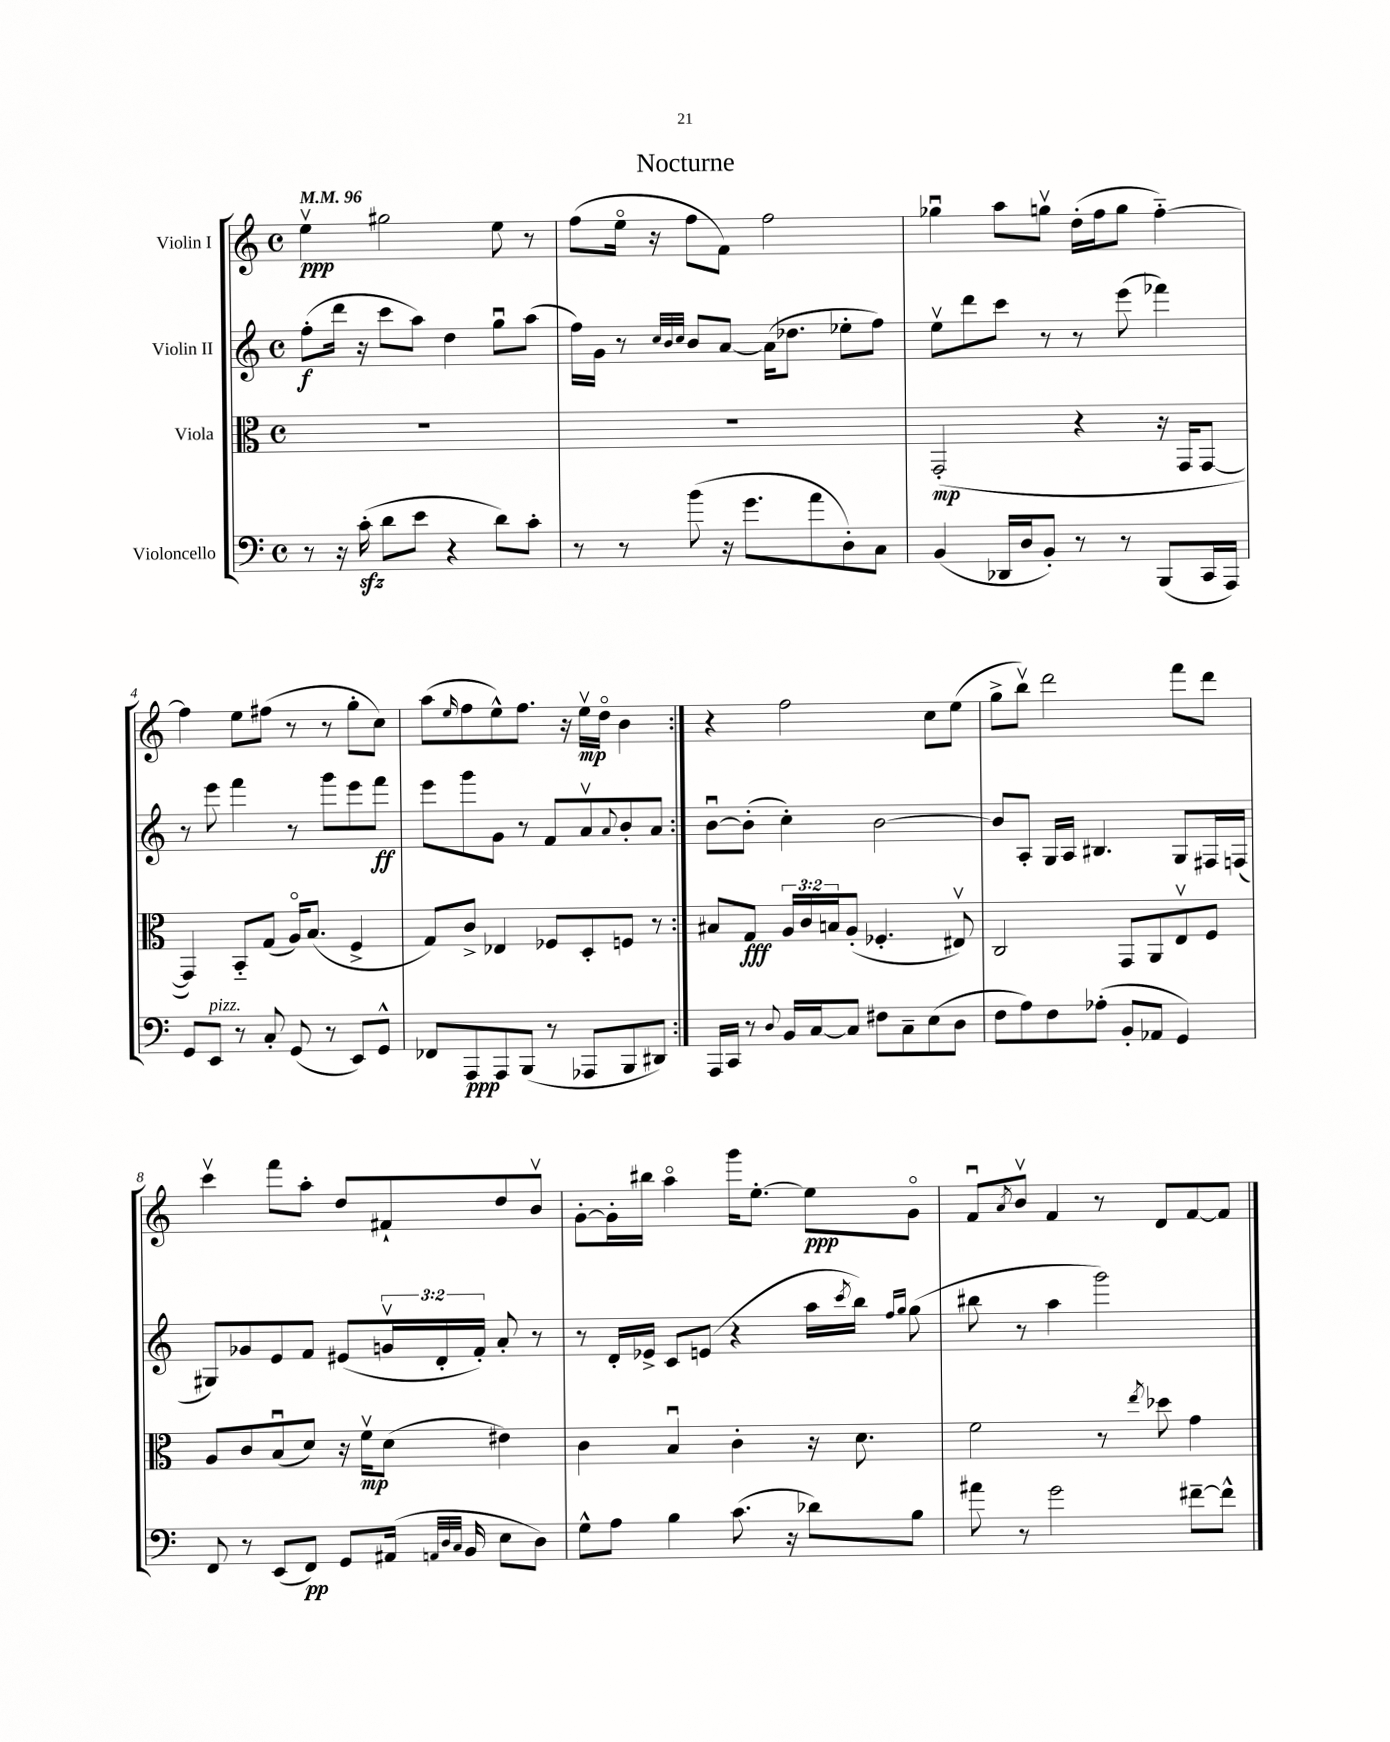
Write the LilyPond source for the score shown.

\header { title = "Nocturne" }
<<
\new StaffGroup <<
\new Staff = "s0" \with { instrumentName = "Violin I" } {
    \clef treble \key c \major \defaultTimeSignature \time 4/4 \tempo 4 = 96
    \repeat volta 2 { e''4\upbow\ppp gis''2 e''8 r8 |
    f''8( e''16\flageolet r16 f''8 f'8) f''2 |
    ges''4\downbow a''8 g''8\upbow d''16-.( f''16 g''8 f''4~-_) |
    f''4 e''8 fis''8( r8 r8 g''8-. c''8) |
    a''8( \grace { e''16 } f''8 e''8-^) f''8. r16 e''16\upbow\mp d''16\flageolet b'4 | }
    r4 f''2 c''8 e''8( |
    g''8-> b''8\upbow) d'''2 f'''8 d'''8 |
    c'''4\upbow f'''8 a''8-. d''8 fis'8-! d''8 b'8\upbow |
    g'8~-. g'16-. bis''16 a''4\flageolet g'''16 e''8.~-. e''8\ppp g'8\flageolet |
    f'8\downbow \acciaccatura { a'8 } b'8\upbow f'4 r8 d'8 f'8~ f'8 \bar "|." |
}
\new Staff = "s1" \with { instrumentName = "Violin II" } {
    \clef treble \key c \major \defaultTimeSignature \time 4/4 \override Staff.TupletNumber.text = #tuplet-number::calc-fraction-text
    \repeat volta 2 { f''8-.\f( d'''16 r16 c'''8 a''8) d''4 g''8\downbow a''8( |
    f''16) g'16 r8 \grace { c''32 b'32 c''32 } b'8 a'8~ a'16( des''8. ees''8-. f''8) |
    e''8\upbow d'''8 c'''8 r8 r8 e'''8( fes'''4) |
    r8 e'''8 f'''4 r8 g'''8 e'''8 f'''8\ff |
    e'''8 g'''8 g'8 r8 f'8 a'8\upbow \appoggiatura { a'8 } b'8-. a'8 | }
    b'8~\downbow b'8-.( c''4-.) b'2~ |
    b'8 a8-. g16 a16 bis4. g8 fis16 f16( |
    gis8) ges'8 e'8 f'8 eis'8( \tuplet 3/2 { g'16\upbow d'16-. f'16-.) } a'8-. r8 |
    r8 d'16-. ees'16-> c'8 e'8( r4 a''16 \acciaccatura { c'''8 } b''16) \grace { f''16 g''16 } g''8( |
    bis''8 r8 a''4 g'''2) \bar "|." |
}
\new Staff = "s2" \with { instrumentName = "Viola" } {
    \clef alto \key c \major \defaultTimeSignature \time 4/4 \override Staff.TupletNumber.text = #tuplet-number::calc-fraction-text
    \repeat volta 2 { R1 |
    R1 |
    g,2-.\mp( r4 r16 g,16 g,8~ |
    g,4) b,8-_ g8( a16\flageolet) b8.( f4-> |
    g8) c'8-> ees4 fes8 d8-. f8 r8 | }
    bis8 g8\fff \tuplet 3/2 { a16 c'16 b16 } a8-.( fes4.-. eis8\upbow) |
    c2 g,8 a,8 e8\upbow f8 |
    a8 c'8 b8\downbow( d'8) r16 f'16\upbow\mp d'8( eis'4) |
    c'4 b4\downbow c'4-. r16 d'8. |
    f'2 r8 \acciaccatura { e''8 } des''8 g'4 \bar "|." |
}
\new Staff = "s3" \with { instrumentName = "Violoncello" } {
    \clef bass \key c \major \defaultTimeSignature \time 4/4
    \repeat volta 2 { r8 r16 c'16-.\sfz( d'8 e'8 r4 d'8) c'8-. |
    r8 r8 b'8( r16 g'8. a'8 d8-.) c8 |
    b,4( des,16 d16 b,8-.) r8 r8 b,,8( c,16 a,,16) |
    g,8 e,8^\markup { \italic "pizz." } r8 c8-. g,8( r8 e,8) g,8-^ |
    fes,8 a,,8\ppp a,,8 b,,8( r8 aes,,8 b,,8 dis,8) | }
    a,,16 c,16 r8 \appoggiatura { d8 } b,16 c16~ c8 fis8 c8-- e8( d8 |
    f8 a8) f8 aes8-.( b,8-. aes,8 g,4) |
    f,8 r8 e,8( f,8\pp) g,8 ais,16( \grace { a,32 d32 c32 } b,16 e8 d8) |
    g8-^ a8 b4 c'8.( r16 des'8) b8 |
    ais'8 r8 g'2 fis'8~-- fis'8-^ \bar "|." |
}
>>
>>
